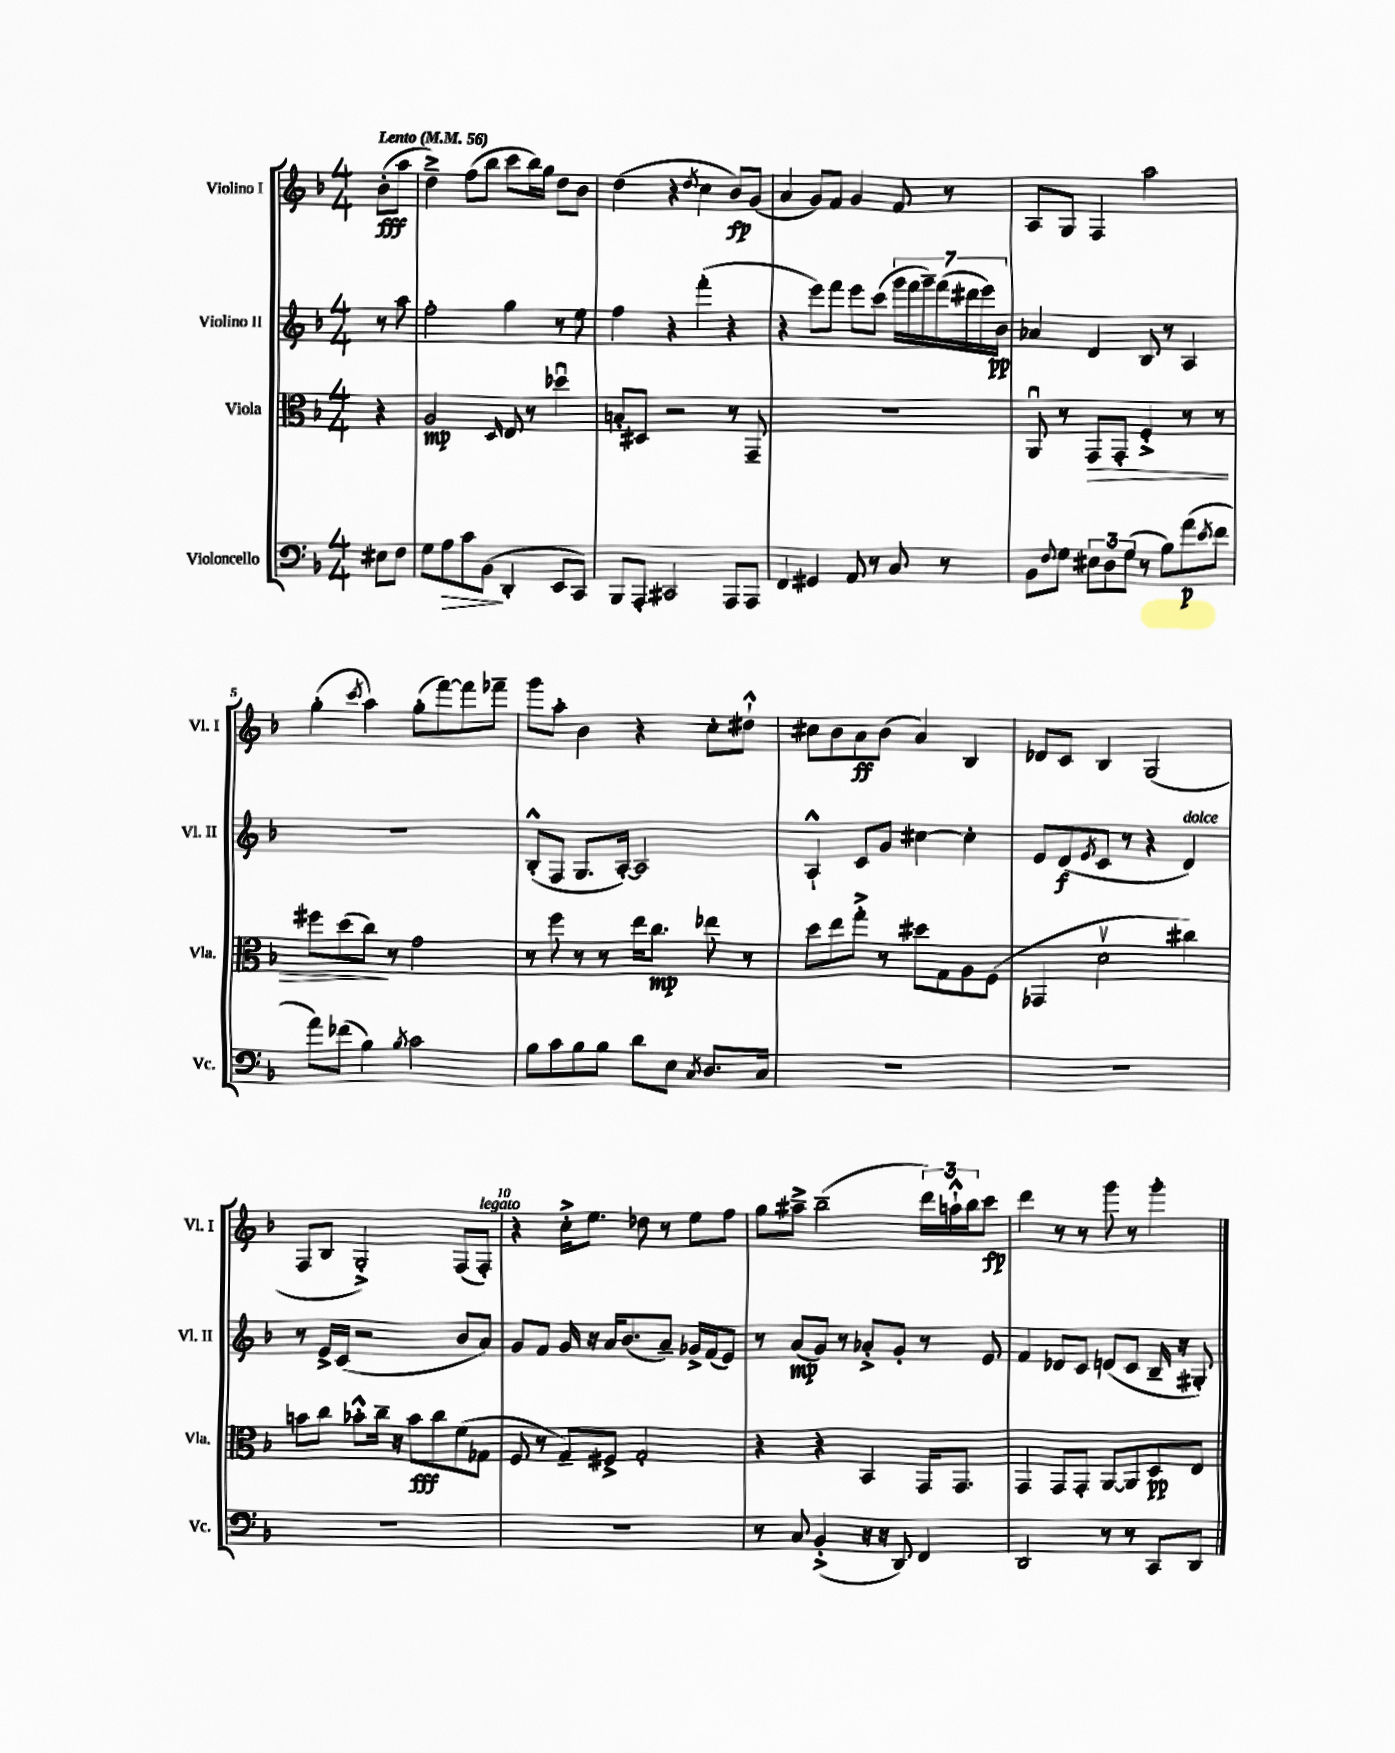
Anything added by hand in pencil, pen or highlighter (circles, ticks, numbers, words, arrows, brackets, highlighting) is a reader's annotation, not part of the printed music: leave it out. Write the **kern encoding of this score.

**kern	**dynam	**kern	**dynam	**kern	**dynam	**kern	**dynam
*part4	*part4	*part3	*part3	*part2	*part2	*part1	*part1
*staff4	*staff4	*staff3	*staff3	*staff2	*staff2	*staff1	*staff1
*I"Violoncello	*	*I"Viola	*	*I"Violino II	*	*I"Violino I	*
*I'Vc.	*	*I'Vla.	*	*I'Vl. II	*	*I'Vl. I	*
*clefF4	*	*clefC3	*	*clefG2	*	*clefG2	*
*k[b-]	*	*k[b-]	*	*k[b-]	*	*k[b-]	*
*M4/4	*	*M4/4	*	*M4/4	*	*M4/4	*
*MM56	*	*MM56	*	*MM56	*	*MM56	*
=	=	=	=	=	=	=	=
!	!	!	!	!	!	!LO:TX:a:B:t=Lento	!
8E#X\L	.	4r	.	8r	.	(8b-'\L	fff
8F\J	.	.	.	8aa\	.	8aa\J	.
=1	=1	=1	=1	=1	=1	=1	=1
8G\L	.	2A/	mp	2ff'\	.	4dd~^\)	.
!	!LO:HP:b	!	!	!	!	!	!
8A\	>	.	.	.	.	.	.
8c\	.	.	.	.	.	(8ff\L	.
(8BB-\J	.	.	.	.	.	8bb-\J	.
.	.	16qqD/	.	.	.	.	.
4DD'/	]	8E/	.	4gg\	.	8ccc\L	.
.	.	8r	.	.	.	16bb-\L)	.
.	.	.	.	.	.	16gg\JJ	.
8EE/L	.	4dd-Xu\	.	8r	.	8dd\L	.
8CC/J)	.	.	.	8ee\	.	8b-\J	.
=2	=2	=2	=2	=2	=2	=2	=2
8BBB-/L	.	8Bn'/L	.	4ff\	.	(4dd\	.
8AAA'/J	.	8D#X/J	.	.	.	.	.
2CC#X/	.	2r	.	4r	.	4r	.
.	.	.	.	.	.	8qdd/	.
.	.	.	.	(4fff'\	.	4cc\	.
8AAA/L	.	8r	.	4r	.	8b-/L)	fp
8AAA/J	.	8GG~/	.	.	.	(8g/J	.
=3	=3	=3	=3	=3	=3	=3	=3
4FF/	.	1r	.	4r	.	4a/	.
4GG#X/	.	.	.	8eee\L)	.	8g/L)	.
.	.	.	.	8fff\J	.	8f/J	.
8AA/	.	.	.	8eee\L	.	4g/	.
8r	.	.	.	(8ccc\J	.	.	.
8C/	.	.	.	28ggg\LL	.	8f/	.
.	.	.	.	28fff\	.	.	.
.	.	.	.	28ggg~\)	.	.	.
.	.	.	.	(28fff\	.	.	.
8r	.	.	.	.	.	8r	.
.	.	.	.	28ddd#X\	.	.	.
.	.	.	.	28eee\)	.	.	.
.	.	.	.	28b-\JJ	pp	.	.
=4	=4	=4	=4	=4	=4	=4	=4
8BB-\L	.	8AAu/	.	4a-X/	.	8A/L	.
8qqF/	.	.	.	.	.	.	.
8G\J	.	8r	.	.	.	8G/J	.
!	!	!	!LO:HP:b	!	!	!	!
12E#X\L	.	8GG/L	>	4d/	.	4F/	.
12D\	.	.	.	.	.	.	.
.	.	8GG'/J	.	.	.	.	.
(12G\J	.	.	.	.	.	.	.
8r	.	4F'^/	.	8B-/	.	2aa\	.
8B-\L)	.	.	.	8r	.	.	.
(8a\	p	8r	.	4A/	.	.	.
8qe/	.	.	.	.	.	.	.
8f\J	.	8r	.	.	.	.	.
!!LO:LB:g=z
=5	=5	=5	=5	=5	=5	=5	=5
8a\L)	.	8ff#X\L	.	1r	.	(4gg'\	.
(8f-X\J	.	(8dd\	.	.	.	.	.
.	.	.	.	.	.	8qccc/	.
4B-\)	.	8cc\J)	.	.	.	4aa\)	.
.	.	8r	]	.	.	.	.
8qB-/	.	.	.	.	.	.	.
2c\	.	2g\	.	.	.	(8gg'\L	.
.	.	.	.	.	.	[8fff\)	.
.	.	.	.	.	.	8fff\]	.
.	.	.	.	.	.	8fff-X~\J	.
=6	=6	=6	=6	=6	=6	=6	=6
8B-\L	.	8r	.	(8B-'^^/L	.	8ggg\L	.
8c\	.	8ff\	.	8F/J	.	8aa'\J	.
8B-\	.	8r	.	8.G/L	.	4b-\	.
8B-\J	.	8r	.	.	.	.	.
.	.	.	.	[16A'/Jk)	.	.	.
8d\L	.	16ee\KL	.	2A/]	.	4r	.
.	.	8.cc\J	mp	.	.	.	.
8E\J	.	.	.	.	.	.	.
8qC/	.	.	.	.	.	.	.
8.D/L	.	8ee-X\	.	.	.	8cc'\L	.
.	.	8r	.	.	.	8dd#X`^^\J	.
16C/Jk	.	.	.	.	.	.	.
=7	=7	=7	=7	=7	=7	=7	=7
1r	.	8dd\L	.	4A`^^/	.	8cc#X\L	.
.	.	8ee\	.	.	.	8b-\	.
.	.	8gg'^\J	.	8c/L	.	8a\	ff
.	.	8r	.	8g/J	.	(8b-\J	.
.	.	8dd#X\L	.	[4cc#X\	.	4a/)	.
.	.	8G\	.	.	.	.	.
.	.	8A\	.	4cc#'\]	.	4B-/	.
.	.	(8F\J	.	.	.	.	.
=8	=8	=8	=8	=8	=8	=8	=8
1r	.	4GG-X/	.	8e/L	.	8d-X/L	.
.	.	.	.	(8d/	f	8c/J	.
.	.	.	.	8qe/	.	.	.
.	.	2dv\	.	8c/J	.	4B-/	.
.	.	.	.	8r	.	.	.
.	.	.	.	4r	.	(2G/	.
!	!	!	!	!LO:TX:a:i:t=dolce	!	!	!
.	.	4cc#X\)	.	4d/)	.	.	.
!!LO:LB:g=z
=9	=9	=9	=9	=9	=9	=9	=9
1r	.	8bn\L	.	8r	.	8F/L	.
.	.	8cc\J	.	16e^/LL	.	8B-/J	.
.	.	.	.	(16c/JJ	.	.	.
.	.	8b-X'^^\L	.	2r	.	2G'^/)	.
.	.	16cc~\Jk	.	.	.	.	.
.	.	16r	.	.	.	.	.
.	.	8b-\L	fff	.	.	.	.
.	.	8cc\	.	.	.	.	.
.	.	(8f\	.	8b-/L	.	(8F/L	.
!	!	!	!	!	!	!LO:TX:a:i:t=legato	!
.	.	8G-X\J	.	8a/J)	.	8F'/J)	.
=10	=10	=10	=10	=10	=10	=10	=10
1r	.	8F/	.	8g/L	.	4r	.
.	.	8r	.	8f/J	.	.	.
.	.	8G~/L)	.	16g/	.	16cc'^\KL	.
.	.	.	.	16r	.	8.ee\J	.
.	.	8F#X^/J	.	16a/KL	.	.	.
.	.	.	.	(8.b-/	.	.	.
.	.	2G'/	.	.	.	8dd-X\	.
.	.	.	.	8a~/J)	.	8r	.
.	.	.	.	16g-X^/LL	.	8ee\L	.
.	.	.	.	(16f/J	.	.	.
.	.	.	.	8e/J)	.	8ff\J	.
=11	=11	=11	=11	=11	=11	=11	=11
8r	.	4r	.	8r	.	8gg\L	.
8C/	.	.	.	(8a/L	mp	8aa#X~^\J	.
(4BB-'^/	.	4r	.	8g/J)	.	(2bb-~\	.
.	.	.	.	8r	.	.	.
16r	.	4BB-/	.	8a-X'^/L	.	.	.
16r	.	.	.	.	.	.	.
8DD/)	.	.	.	8g'/J	.	.	.
4FF/	.	16GG/KL	.	8r	.	24ddd\LL)	.
.	.	.	.	.	.	24aan`^^\	.
.	.	8.GG/J	.	.	.	.	.
.	.	.	.	.	.	24bb-\J	.
.	.	.	.	8e/	.	8ccc\J	fp
=12	=12	=12	=12	=12	=12	=12	=12
2DD/	.	4GG/	.	4f/	.	4ddd\	.
.	.	8GG/L	.	8d-X/L	.	8r	.
.	.	8GG'/J	.	8c/J	.	8r	.
8r	.	[8AA/L	.	(8dn/L	.	8ggg\	.
8r	.	8AA/]	.	8c/J	.	8r	.
8CC/L	.	8D/	pp	16B-~/	.	4ggg'\	.
.	.	.	.	16r	.	.	.
8DD/J	.	8E/J	.	8G#X'/)	.	.	.
==	==	==	==	==	==	==	==
*-	*-	*-	*-	*-	*-	*-	*-
